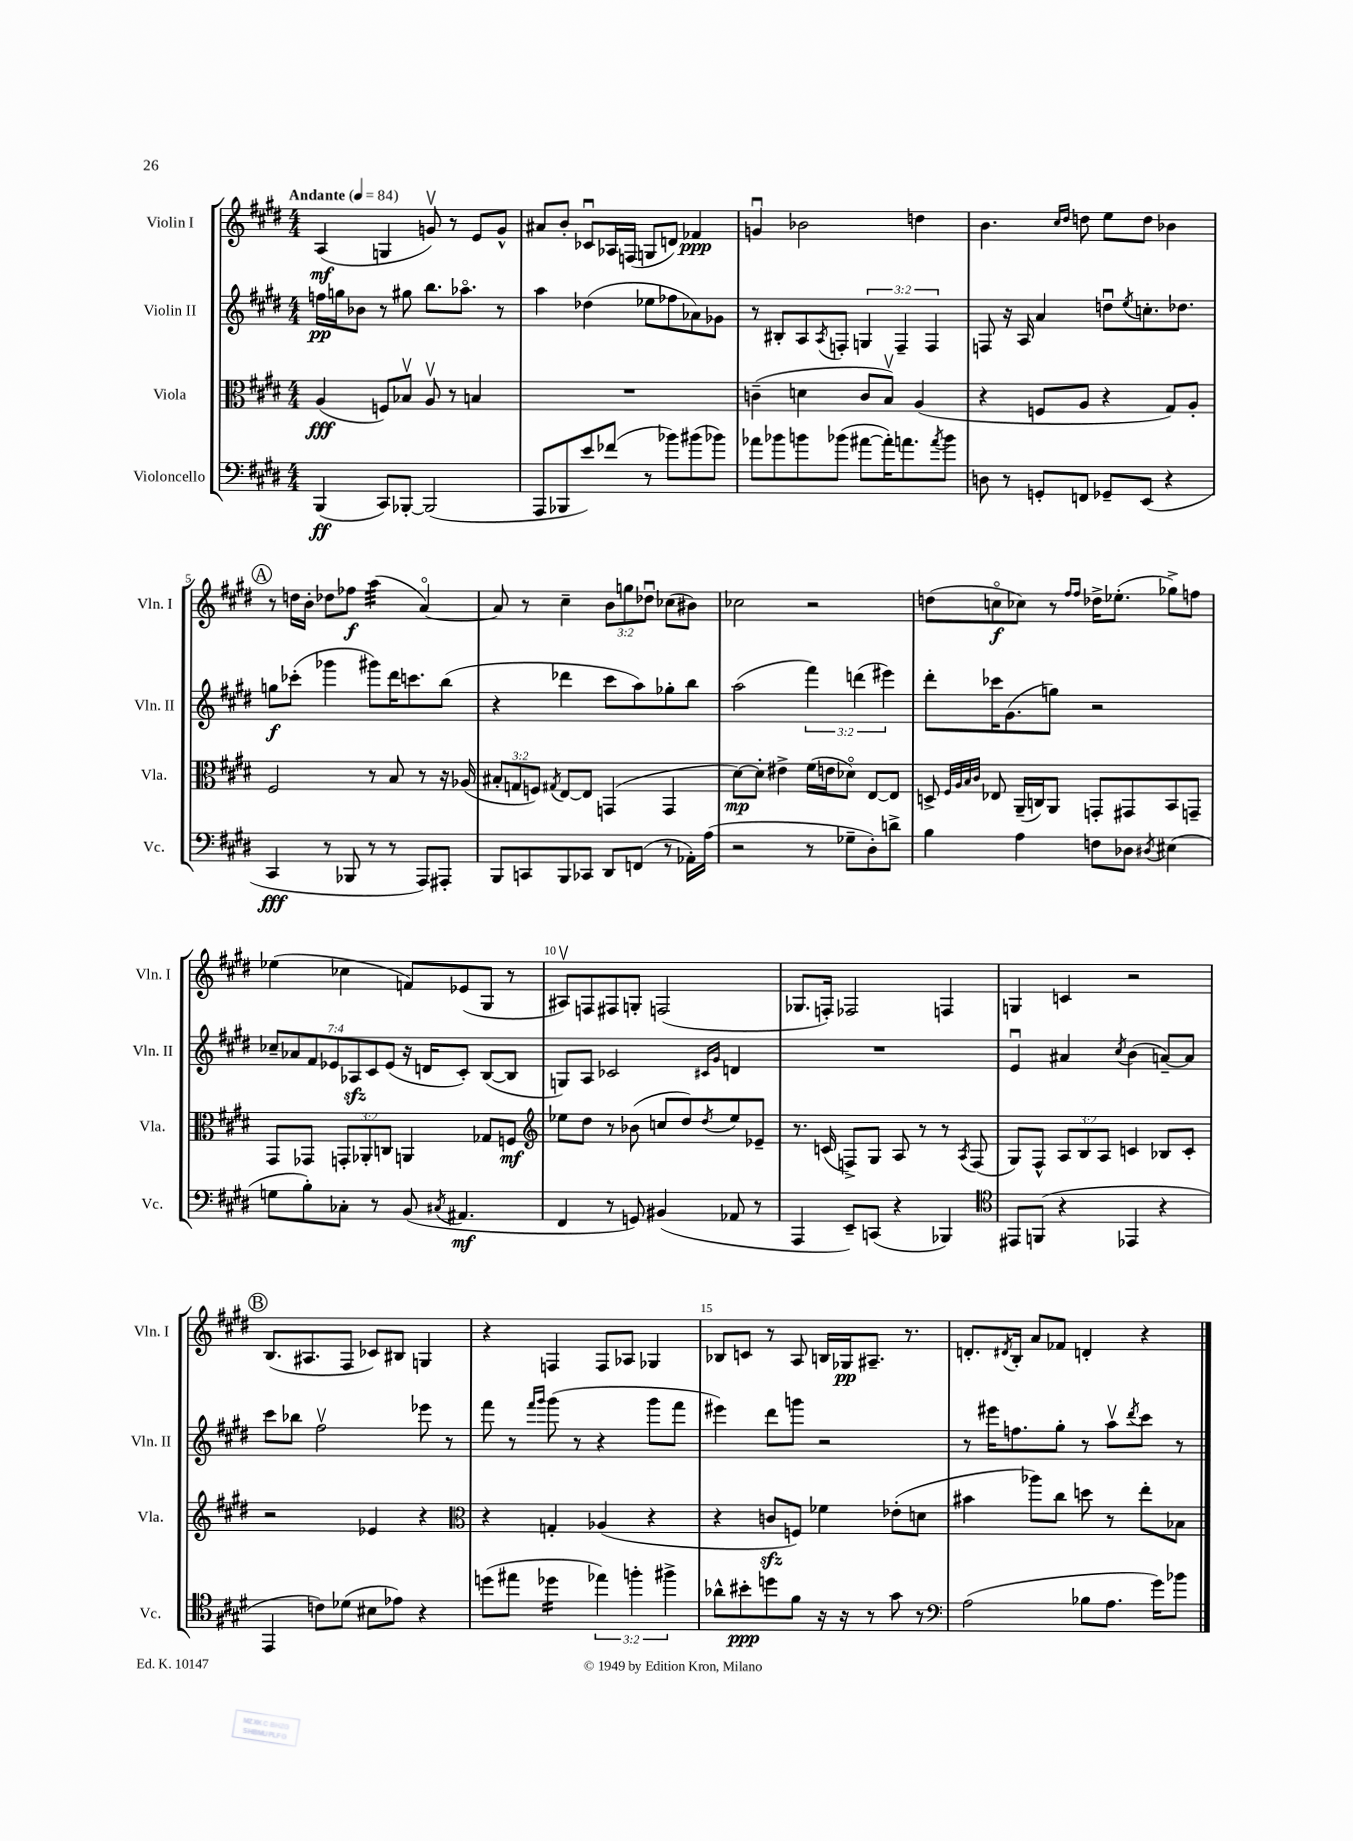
<<
\new StaffGroup <<
\new Staff = "s0" \with { instrumentName = "Violin I" shortInstrumentName = "Vln. I" } {
    \clef treble \key e \major \numericTimeSignature \time 4/4 \override Staff.TupletNumber.text = #tuplet-number::calc-fraction-text \tempo "Andante" 4 = 84
    a4\mf( g4 g'8\upbow) r8 e'8 g'8-^ |
    ais'8 b'8-. ces'8\downbow aes16 f16( g8 d'8) fes'4\ppp |
    g'4\downbow bes'2 d''4 |
    b'4. \grace { cis''16 dis''16 } d''8 e''8 d''8 bes'4 |
    \mark \markup { \circle "A" } r8 d''16 b'16-. des''8 fes''8\f a''4:32( a'4~\flageolet) |
    a'8 r8 cis''4-- \tuplet 3/2 { b'8 g''8 des''8\downbow } ces''8( bis'8) |
    ces''2 r2 |
    d''8( c''8\flageolet\f ces''8) r8 \grace { fis''16 fis''16 } des''16-> ees''8.-.( ges''8->) f''8 |
    ees''4( ces''4 f'8) ees'8( gis8 r8 |
    ais8\upbow) f8 fis8 g8-. f2( |
    ges8. f16-.) fes2 f4 |
    g4 c'4 r2 |
    \mark \markup { \circle "B" } b8.( ais8. fis8 ces'8) bis8 g4 |
    r4 f4 f8 aes8 ges4 |
    bes8 c'8 r8 a8 b16 ges16\pp ais8.-- r8. |
    d'8.-. \acciaccatura { dis'8 } b16-. a'8 fes'8 d'4-. r4 \bar "|." |
}
\new Staff = "s1" \with { instrumentName = "Violin II" shortInstrumentName = "Vln. II" } {
    \clef treble \key e \major \numericTimeSignature \time 4/4 \override Staff.TupletNumber.text = #tuplet-number::calc-fraction-text
    f''16\pp g''16 bes'8 r8 gis''8 b''8. aes''8.\flageolet r8 |
    a''4 des''4( ees''8 fes''8 aes'8) ges'8 |
    r8 bis8-. a8 \acciaccatura { a8 } f8-. \tuplet 3/2 { g4 f4-- f4 } |
    f8 r16 a16 a'4 d''8\downbow \acciaccatura { e''8 } c''8.-. des''8. |
    \mark \markup { \circle "A" } g''8\f ces'''8-.( ges'''4 gis'''8) dis'''16 c'''8. b''8( |
    r4 des'''4 cis'''8 a''8) ges''8-. b''8 |
    a''2( \tuplet 3/2 { fis'''4) d'''4( eis'''4) } |
    dis'''8-. ces'''16 gis'8.( g''8) r2 |
    \tuplet 7/4 { ces''8-- aes'8 fis'8 ees'8 aes8\sfz cis'8 ees'8( } r16 d'16 cis'8-.) b8~( b8 |
    g8) a8 ces'2 \grace { cis'16 gis'16 } d'4 |
    R1 |
    e'4\downbow ais'4 \acciaccatura { cis''8 } b'4( a'8~--) a'8 |
    \mark \markup { \circle "B" } cis'''8 bes''8 fis''2\upbow ees'''8 r8 |
    fis'''8 r8 \grace { fis'''16 gis'''16 } gis'''8( r8 r4 gis'''8 fis'''8 |
    eis'''4) dis'''8 g'''8 r2 |
    r8 eis'''16 f''8. gis''8-. r8 a''8\upbow \acciaccatura { dis'''8 } cis'''8 r8 \bar "|." |
}
\new Staff = "s2" \with { instrumentName = "Viola" shortInstrumentName = "Vla." } {
    \clef alto \key e \major \numericTimeSignature \time 4/4 \override Staff.TupletNumber.text = #tuplet-number::calc-fraction-text
    a4\fff( f8) bes8\upbow a8\upbow r8 b4 |
    R1 |
    c'4--( d'4 c'8 b8\upbow) a4( |
    r4 f8 a8 r4 gis8) a8-. |
    \mark \markup { \circle "A" } fis2 r8 b8 r8 r16 aes16( |
    \tuplet 3/2 { bis8-. g8 f8) } \acciaccatura { gis8 } e8~ e8 g,4( g,4 |
    dis'8~\mp) dis'8-. eis'4-> fis'16( e'16 des'8\flageolet) e8~ e8 |
    d8-> \grace { fis32 a32 b32 cis'32 } ees8 a,16--( c16) a,8 g,8-. gis,8 b,8 g,8-- |
    gis,8 ges,8 \tuplet 3/2 { g,8-. aes,8-. c8 } a,4 ges8 f8\mf |
    \clef treble ees''8 dis''8 r8 bes'8( c''8 dis''8) \acciaccatura { dis''8 } ees''8 ees'8-- |
    r8. c'16( f8->) gis8 a8 r8 r8 \acciaccatura { a8 } f8( |
    gis8) fis8-^ \tuplet 3/2 { a8 b8 a8 } c'4 bes8 c'8-. |
    \mark \markup { \circle "B" } r2 ees'4 r4 |
    \clef alto r4 g4-. aes4( r4 |
    r4 c'8\sfz f8) fes'4 ees'8-.( d'8 |
    bis'4 aes''8) cis''8 d''8 r8 e''8-. bes8 \bar "|." |
}
\new Staff = "s3" \with { instrumentName = "Violoncello" shortInstrumentName = "Vc." } {
    \clef bass \key e \major \numericTimeSignature \time 4/4 \override Staff.TupletNumber.text = #tuplet-number::calc-fraction-text
    b,,4\ff( cis,8) bes,,8~-. bes,,2( |
    a,,8 bes,,8 e'8) fes'8( r8 bes'8) bis'8( bes'8) |
    aes'8 bes'8 b'8 bes'8( ais'8~ ais'16-.) a'8. \acciaccatura { a'8 } bes'8 |
    d8 r8 g,8-. f,8 ges,8-- e,8( r4 |
    \mark \markup { \circle "A" } cis,4\fff r8 bes,,8 r8 r8 a,,8) ais,,8-. |
    b,,8 c,8 b,,8 ces,8 dis,8 f,8( r8 aes,16-.) a16( |
    r2 r8 ges8-- dis8-.) d'8-> |
    b4 a4 f8 des8 \acciaccatura { dis8 } eis4( |
    g8 b8-.) ces8-. r8 b,8( \acciaccatura { cis8 } ais,4.\mf |
    fis,4 r8 g,8) bis,4( aes,8 r8 |
    a,,4 e,8--) c,8( r4 bes,,4) |
    \clef tenor eis,8 f,8( r4 ees,4 r4 |
    \mark \markup { \circle "B" } e,4 c'8) des'8( bis8 ees'8) r4 |
    d''8( eis''8 des''4:16 \tuplet 3/2 { ees''4) f''4-. fis''4-> } |
    aes'8-^ bis'8-.\ppp d''8 fis'8 r16 r16 r8 gis'8 r8 |
    \clef bass a2( bes8 a8. gis'16) bes'8 \bar "|." |
}
>>
>>
\layout { \context { \Score \override BarNumber.break-visibility = ##(#f #t #t) barNumberVisibility = #(every-nth-bar-number-visible 5) } }
